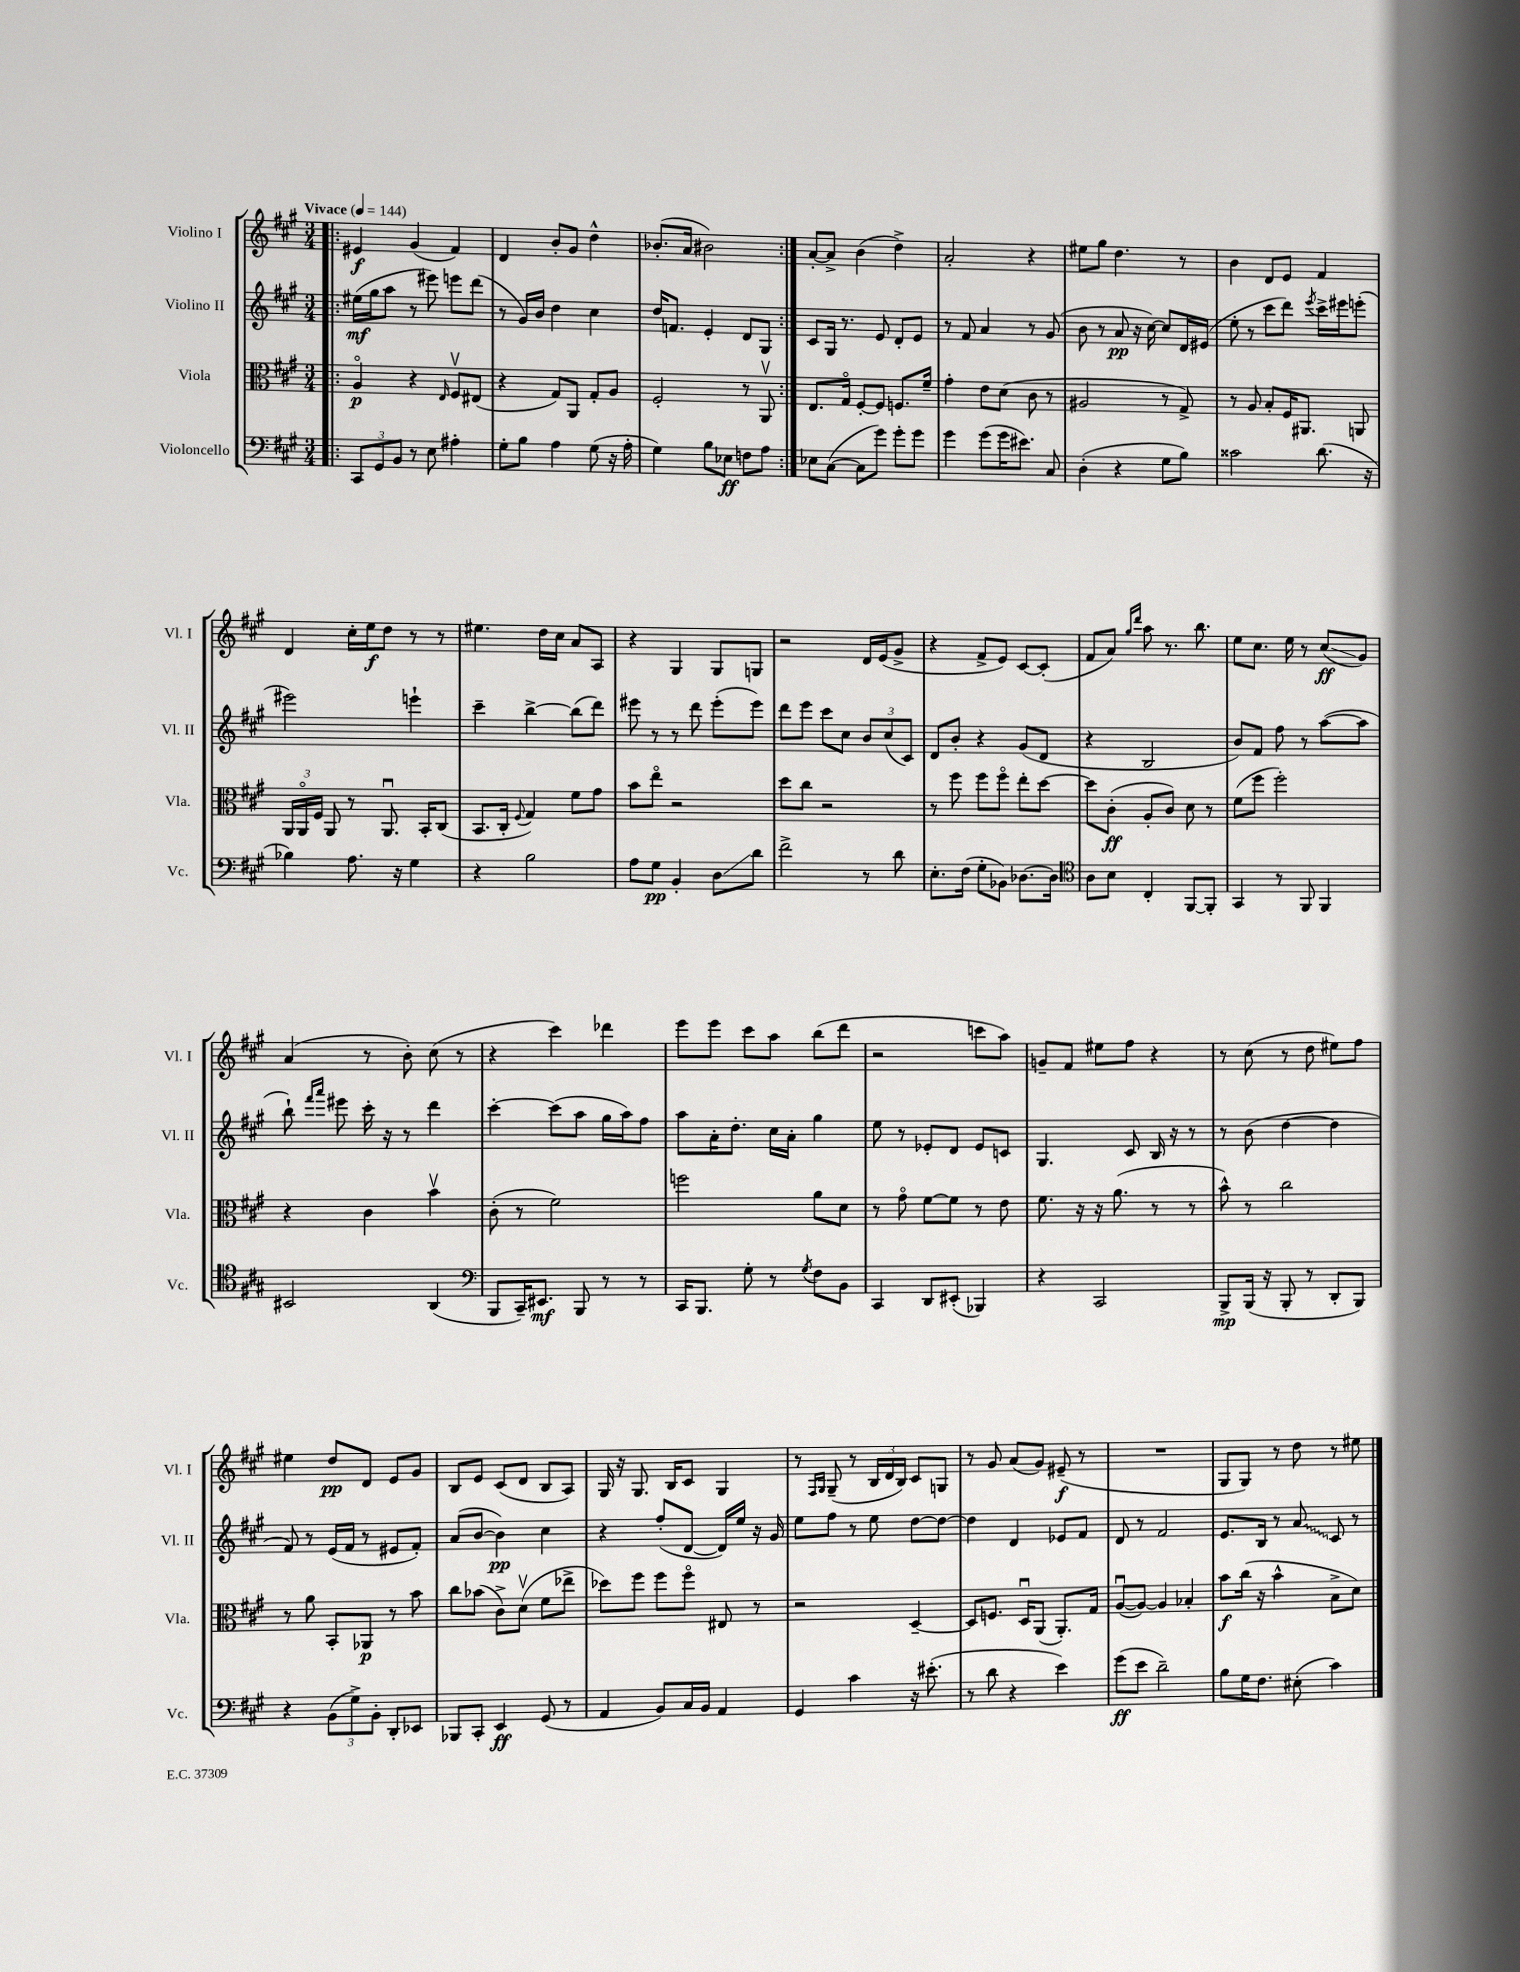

**kern	**kern	**kern	**kern
*staff4	*staff3	*staff2	*staff1
*clefF4	*clefC3	*clefG2	*clefG2
*k[f#c#g#]	*k[f#c#g#]	*k[f#c#g#]	*k[f#c#g#]
*M3/4	*M3/4	*M3/4	*M3/4
*MM144	*MM144	*MM144	*MM144
=!|:	=!|:	=!|:	=!|:
12CC#	4Ao	(16ee#	4e#
.	.	16gg#	.
12GG#	.	.	.
.	.	8aa	.
12BB	.	.	.
8r	4r	8r	(4g#
8E	.	8eee#)	.
.	16qqE	.	.
4A#'	8F#v	8eee	4f#)
.	(8E#	(8ddd	.
=	=	=	=
8G#'	4r	8r	4d
8B	.	16g#)	.
.	.	16b	.
4A	8G#)	4dd	8b'
.	8AA	.	8g#
(8G#	8G#'	4cc#	4dd^^
16r	8A	.	.
16A'	.	.	.
=	=	=	=
4G#)	2F#'	16dd	(8.b-'
.	.	8.f	.
.	.	.	16a
8B	.	4e'	2b#)
8E-	.	.	.
8F	8r	8d	.
8A	8AAv	8G#	.
=:|!	=:|!	=:|!	=:|!
8E-	8.E	8c#	[8a'
([8C#	.	16G#	8a^]
.	16G#o	8.r	.
8C#]	[8F#'	.	(4b
8g#)	8F#]	8e	.
8g#'	8.F	8d'	4dd^)
8g#	.	8e	.
.	16f#~	.	.
=	=	=	=
4g#	4g#'	8r	2a'
.	.	8f#	.
(8g#	8e	4a	.
16g#	(8d	.	.
8.e#)	.	.	.
.	8c#	8r	4r
8C#	8r	(8g#	.
=	=	=	=
(4D'	2A#	8b	8ee#
.	.	8r	8gg#
4r	.	8a	4.dd
.	.	16r	.
.	.	[16cc#)	.
8G#	8r	8cc#]	.
8B)	8G#^)	16d	8r
.	.	(16e#	.
=	=	=	=
2c##	8r	8ee'	4b
.	8A	8r	.
.	8B'	8ccc#	8d
.	16F#	8ddd)	8e
.	8.AA#	.	.
.	.	8qeee	.
(8.d	.	16ccc#^	4f#
.	.	16eee#	.
.	8AA	(8eee'	.
16r	.	.	.
=	=	=	=
4B-)	24AA	2eee#)	4d
.	24AAo	.	.
.	24F#	.	.
.	8AA	.	.
8.A	8r	.	16cc#'
.	.	.	16ee
.	8.AAu	.	8dd
16r	.	.	.
4G#	.	4eee`	8r
.	16BB'	.	.
.	(8C#	.	8r
=	=	=	=
4r	8.BB	4ccc#~	4.ee#
.	16C#'	.	.
.	8qqF#	.	.
2B	4G#)	[4bb^	.
.	.	.	16dd
.	.	.	16cc#
.	8f#	(8bb]	8a
.	8g#	8ddd)	8A
=	=	=	=
8A	8b	8eee#	4r
8G#	8eeo	8r	.
4BB'	2r	8r	4G#
.	.	8ddd	.
8D	.	(8eee#'	8G#
8d	.	8eee#)	8G
=	=	=	=
2f#^	8dd	8ddd	2r
.	8cc#	8eee	.
.	2r	8ccc#	.
.	.	8cc#	.
8r	.	12b	16d
.	.	.	(16e
.	.	(12cc#	.
8d	.	.	8g#^
.	.	12c#)	.
=	=	=	=
8.E'	8r	8d	4r
.	8ff#	8b'	.
(16F#	.	.	.
8G#'	8ff#	4r	8f#^
8BB-)	8ff#o	.	8e)
[8.D-	8ee'	(8g#	[8c#
.	[8dd	8d	(8c#']
16D-]	.	.	.
=	=	=	=
*clefC4	*	*	*
8A	8dd]	4r	8f#
8B	(8c#'	.	8a)
.	.	.	16qqgg#
.	.	.	16qqddd
4C#'	8A'	2B	8aa
.	8c#)	.	8.r
[8FF#	8d	.	.
.	.	.	8.bb
8FF#']	8r	.	.
=	=	=	=
4GG#	(8f#	8b)	8ee
.	8ff#	8f#	8.cc#
8r	2ff#')	8ff#	.
.	.	.	16ee
8FF#	.	8r	8r
4FF#	.	([8aa	(8cc#
.	.	8aa]	8g#)
=	=	=	=
2BB#	4r	8bb`)	(4a
.	.	16qqfff#	.
.	.	16qqaaa	.
.	.	8eee#	.
.	4c#	16ccc#'	8r
.	.	16r	.
.	.	8r	8b')
(4AA	4bv	4ddd	(8cc#
.	.	.	8r
=	=	=	=
*clefF4	*	*	*
8BBB	(8c#'	[4ccc#'	4r
16CC#~)	8r	.	.
8.EE#	.	.	.
.	2f#)	(8ccc#]	4ccc#)
8BBB	.	8aa	.
8r	.	16gg#	4ddd-
.	.	16aa)	.
8r	.	8ff#	.
=	=	=	=
16CC#	2ff	8aa	8eee
8.BBB	.	.	.
.	.	16a'	8eee
.	.	8.dd'	.
8G#'	.	.	8ccc#
8r	.	16cc#	8aa
.	.	16a'	.
8qG#	.	.	.
8F#	8a	4gg#	(8bb
8BB	8d	.	8ddd
=	=	=	=
4CC#	8r	8ee	2r
.	8g#o	8r	.
8DD	[8f#	8e-'	.
(8EE#'	8f#]	8d	.
4BBB-)	8r	8e-	8ccc
.	8e	8c	8aa)
=	=	=	=
4r	8.f#	4.G#	8g~
.	.	.	8f#
.	16r	.	.
2CC#	16r	.	8ee#
.	(8.a	.	.
.	.	8c#	8ff#
.	8r	16B	4r
.	.	16r	.
.	8r	8r	.
=	=	=	=
8BBB^	8b^^)	8r	8r
(16BBB	8r	(8b	(8cc#
16r	.	.	.
8BBB'	2cc#	[4dd	8r
8r	.	.	8dd
8DD'	.	4dd]	8ee#)
8BBB)	.	.	8ff#
=	=	=	=
4r	8r	8f#)	4ee#
.	8a	8r	.
(12BB	8BB'	(16e	8dd
.	.	16f#	.
12G#^)	.	.	.
.	8AA-	8r	8d
12BB'	.	.	.
8DD'	8r	8e#	8e
8EE-	8b	8f#')	8g#
=	=	=	=
8BBB-	8cc#	(8a	8B
8CC#'	(8b-	[8b	8e
4EE	8c#^)	4b])	(8c#
.	(8dv	.	8d
(8GG#	8f#	4cc#	8B
8r	8ee-^	.	8A)
=	=	=	=
4AA	8dd-)	4r	16G#
.	.	.	16r
.	8ff#	.	8.G#
8BB)	8ff#	(8ff#'	.
.	.	.	16B
16C#	8ff#o	[8d	8c#
16BB	.	.	.
4AA	8E#	16d])	4G#
.	.	16ee	.
.	8r	16r	.
.	.	16g#	.
=	=	=	=
4GG#	2r	8ee	8r
.	.	.	16qqF#
.	.	.	16qqG#
.	.	8ff#	(8G#~
4c#	.	8r	8r
.	.	8ee	24B
.	.	.	24d
.	.	.	24B)
16r	[4D~	[8dd	8c#
(8.e#'	.	.	.
.	.	8dd_	8G
=	=	=	=
8r	8D]	4dd]	8r
8d	8.F	.	8g#
4r	.	4d	(8a
.	16Du	.	.
.	(8AA	.	8g#)
4e)	8.AA')	8e-	(8e#~
.	.	8f#	8r
.	16G#	.	.
=	=	=	=
(8g#	([8Au	8d	2.r
8e	8A_)	8r	.
2d~)	4A]	2f#	.
.	4B-'	.	.
=	=	=	=
8B	8b	8.e	8G#
16G#	(16cc#	.	8G#)
8.F#	16r	16B	.
.	4b^^	8r	8r
(8E#'	.	8a	8dd
4c#)	8B^	8c#	8r
.	8d)	8r	8ee#
==	==	==	==
*-	*-	*-	*-
